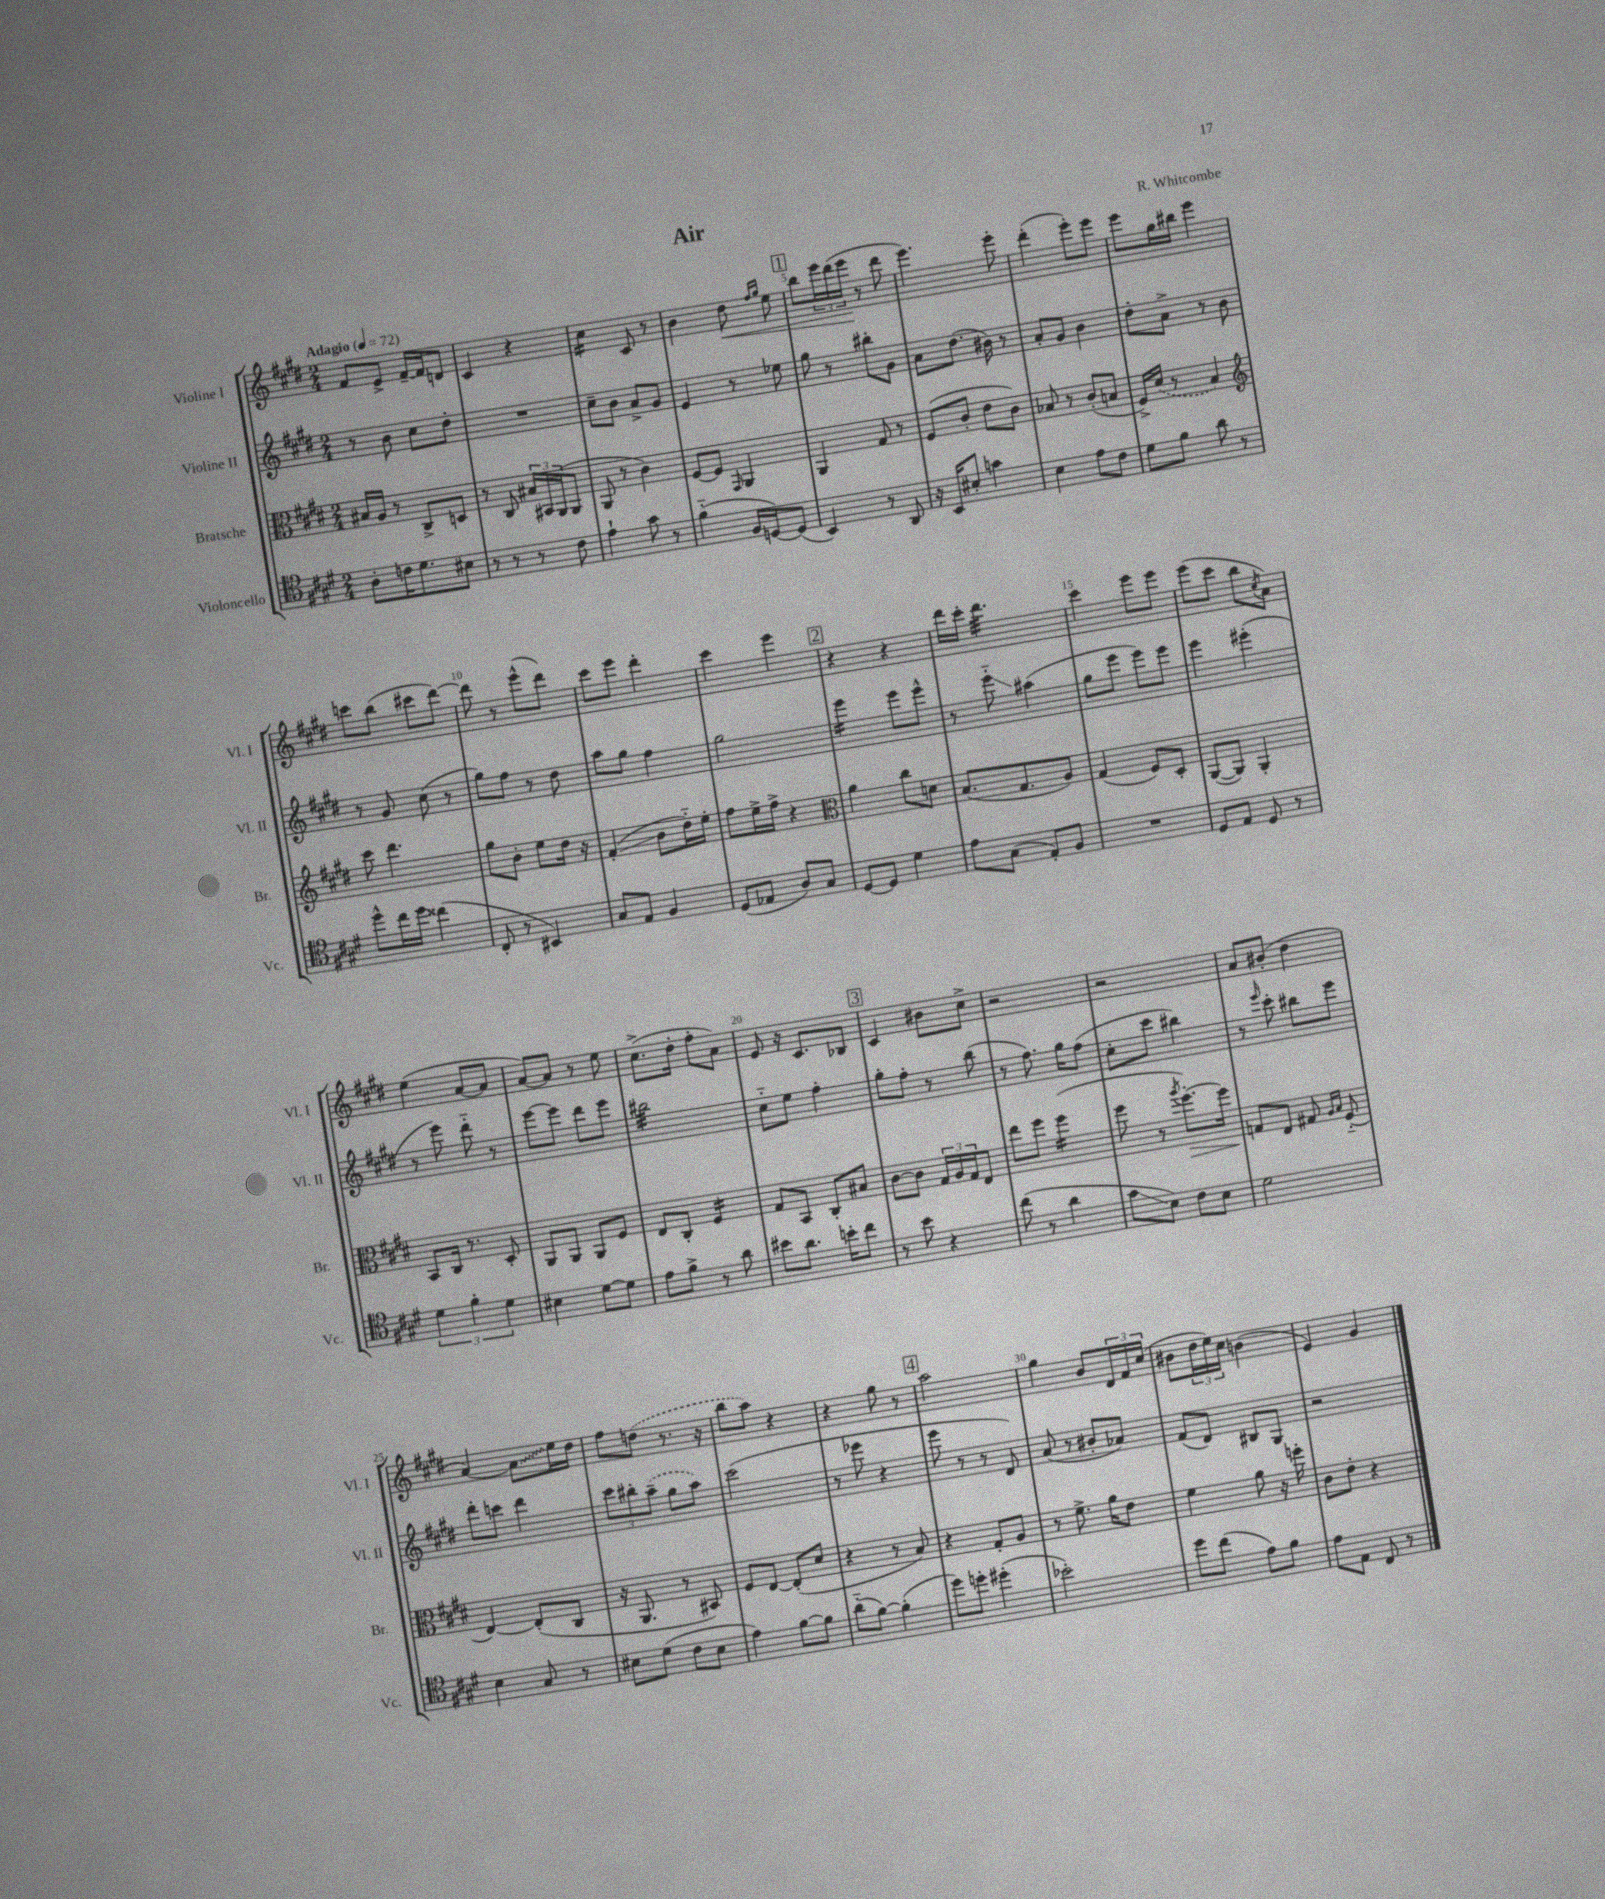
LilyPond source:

\header { title = "Air" composer = "R. Whitcombe" }
<<
\new StaffGroup <<
\new Staff = "s0" \with { instrumentName = "Violine I" shortInstrumentName = "Vl. I" } {
    \clef treble \key e \major \numericTimeSignature \time 2/4 \tempo "Adagio" 4 = 72
    fis'8 e'8-> fis'16~-- fis'16 d'8 |
    cis'4 r4 |
    cis''4:16 cis'8 r8 |
    b'4 dis''8\< \grace { fis''16 gis''16 } e''8 |
    \mark \markup { \box "1" } b''8 \tuplet 3/2 { e'''16 dis'''16( e'''16\! } r8 dis'''8 |
    e'''4.) e'''8-. |
    dis'''4-.( e'''8-.) e'''8 |
    e'''8 gis''16 bis''16 e'''4 |
    c'''8 b''8( cis'''8 dis'''8~) |
    dis'''8 r8 e'''8-^( dis'''8) |
    cis'''8 e'''8 dis'''4-. |
    cis'''4 e'''4 |
    \mark \markup { \box "2" } r4 r4 |
    dis'''16 cis'''16-. dis'''4.:32 |
    cis'''4 e'''8 e'''8 |
    e'''8( cis'''8 b''8 \acciaccatura { cis''8 } a'8) |
    e''4( a'8~ a'8 |
    a'8~) a'8 r8 e''8 |
    cis''8.->( dis''16-. fis''8-. a'8) |
    e'8 r16 cis'8. bes8 |
    \mark \markup { \box "3" } cis'4 bis'8 cis''8-> |
    r2 |
    r2 |
    a'8 bis'8-.( dis''4 |
    a'4~) \once \override Glissando.style = #'zigzag a'8\glissando e''16 dis''16 |
    fis''8 \once \slurDashed d''8( r8. r16 |
    b''8 a''8) r4 |
    r4 gis''8 r8 |
    \mark \markup { \box "4" } a''2 |
    gis''4 b'8 \tuplet 3/2 { dis'16 fis'16 cis''16( } |
    bis'8 \tuplet 3/2 { dis''16 e''16) cis''16 } b'4( |
    e'4) gis'4 \bar "|." |
}
\new Staff = "s1" \with { instrumentName = "Violine II" shortInstrumentName = "Vl. II" } {
    \clef treble \key e \major \numericTimeSignature \time 2/4
    r8 b'8 cis''8 dis''8-. |
    R2 |
    cis''8-- b'8 a'8-> gis'8 |
    e'4 r8 ees''8 |
    \mark \markup { \box "1" } gis''8 r8 bis''8-. gis'8 |
    a'8 dis''8.( bis'16) r8 |
    a'8-. gis'8 b'4 |
    dis''8-. a'8-> r8 b'8 |
    r8 gis'8 cis''8( r8 |
    gis''8) fis''8 r8 dis''8 |
    a''8 gis''8 fis''4 |
    gis''2 |
    \mark \markup { \box "2" } e'''4:16 e'''8 e'''8-^ |
    r8 e'''8-_\glissando ais''4( |
    gis''8 e'''8 e'''8) e'''8 |
    e'''4 eis'''4-.( |
    r8 e'''8) dis'''8-_ r8 |
    e'''8~ e'''8 dis'''8 e'''8 |
    bis''2:32 |
    cis''8-_ e''8 fis''4-. |
    \mark \markup { \box "3" } gis''8-. fis''8-. r8 b''8( |
    r8 fis''8.) gis''16 fis''8( |
    cis''8-. cis'''8 bis''4) |
    r8 \grace { e'''16 } cis'''8-. bis''8 e'''8 |
    dis'''8-. c'''8 dis'''4 |
    \tuplet 3/2 { cis'''8 bis''8-. \once \slurDashed a''8--( } gis''8 a''8) |
    cis'''2( |
    r8 ees'''8 r4 |
    \mark \markup { \box "4" } e'''8 r8 r8 dis'8) |
    a'8( r8 bis'8-. aes'8) |
    fis'8( dis'8) bis8 gis8 |
    r2 \bar "|." |
}
\new Staff = "s2" \with { instrumentName = "Bratsche" shortInstrumentName = "Br." } {
    \clef alto \key e \major \numericTimeSignature \time 2/4
    bis16 a16 r8 cis8-> d8 |
    r8 cis8 \tuplet 3/2 { bis16 bis,16 a,16( } a,8 |
    a,8 r8 cis'4) |
    fis8~ fis8 \grace { gis,16 } a,4 |
    \mark \markup { \box "1" } a,4 gis8 r8 |
    fis8( cis'8-. e'8 cis'8) |
    bes8 r8 cis'8-.( b8 |
    fis16->) \once \slurDashed dis'16( r8 b4) |
    \clef treble cis'''8 dis'''4. |
    gis''8 b'8-. e''8 dis''16 r16 |
    fis'4-.\glissando( b'8 dis''16-_) e''16-. |
    fis''8 e''16-> fis''16-> r4 |
    \mark \markup { \box "2" } \clef alto a'4 cis''8 d'8 |
    b8.( gis8. a8) |
    gis4( fis8) dis8-. |
    a,8~( a,8) a,4-. |
    b,8 cis16 r8. dis8-. |
    a,8 a,8 a,8 fis8 |
    e8 cis8-. fis4:16 |
    gis8 b,8 cis8-. bis8 |
    \mark \markup { \box "3" } cis'8~ cis'8 \tuplet 3/2 { gis16 a16 gis16 } e8 |
    e''8 fis''8 fis''4:16( |
    fis''8 r8 \acciaccatura { a''8 } fis''8.~-.\>) fis''16 |
    g8\! e8 gis8 \grace { a16 b16 } fis8-_( |
    e4~) e8-.( cis8 |
    r16 a,8. r8 bis,8) |
    fis8 e8~ e8-.( dis'8 |
    r4 r8 b8) |
    \mark \markup { \box "4" } r4 gis8-. a8 |
    r8 fis'8.-> a'16 e'8 |
    fis'4 a'8 r16 f''16-. |
    cis'8 e'8-. r4 \bar "|." |
}
\new Staff = "s3" \with { instrumentName = "Violoncello" shortInstrumentName = "Vc." } {
    \clef tenor \key e \major \numericTimeSignature \time 2/4
    a8-. c'16 dis'8. bis8 |
    r8 r8 r8 cis'8 |
    e'4-! gis'8 r8 |
    fis'4-_( fis16 d16~) d8( |
    \mark \markup { \box "1" } b,4) r8 a,8 |
    r16 b,16 bis8-. g'4 |
    b4 e'8 cis'8 |
    dis'8 fis'8 a'8 r8 |
    dis''8-^ cis''16 dis''16 cisis''4( |
    cis8-. r8 bis,4) |
    gis8 e8 fis4 |
    dis8( ees8 a8) gis8 |
    \mark \markup { \box "2" } dis8~ dis8 dis'4 |
    e'8 gis8( e8-.) fis8 |
    R2 |
    dis8 e8 dis8 r8 |
    \tuplet 3/2 { dis'4 fis'4-. dis'4 } |
    bis4 dis'8~ dis'8 |
    e'8 fis'8-> r8 a'8 |
    bis'8 a'8. b'16-. cis''8 |
    \mark \markup { \box "3" } r8 b'8 r4 |
    cis''8( r8 a'4 |
    gis'8\glissando b8) cis'8 b8 |
    dis'2 |
    b4 gis8 r8 |
    bis8 dis'8( cis'8 bis8 |
    e'4) fis'8~ fis'8 |
    a'8-_( fis'8~) fis'4-.( |
    \mark \markup { \box "4" } dis''8) d''8-. dis''4-.( |
    bes'2-.) |
    dis''8 cis''8( e'8) fis'8 |
    e'8 e8 cis8 r8 \bar "|." |
}
>>
>>
\layout { \context { \Score \override BarNumber.break-visibility = ##(#f #t #t) barNumberVisibility = #(every-nth-bar-number-visible 5) } }
